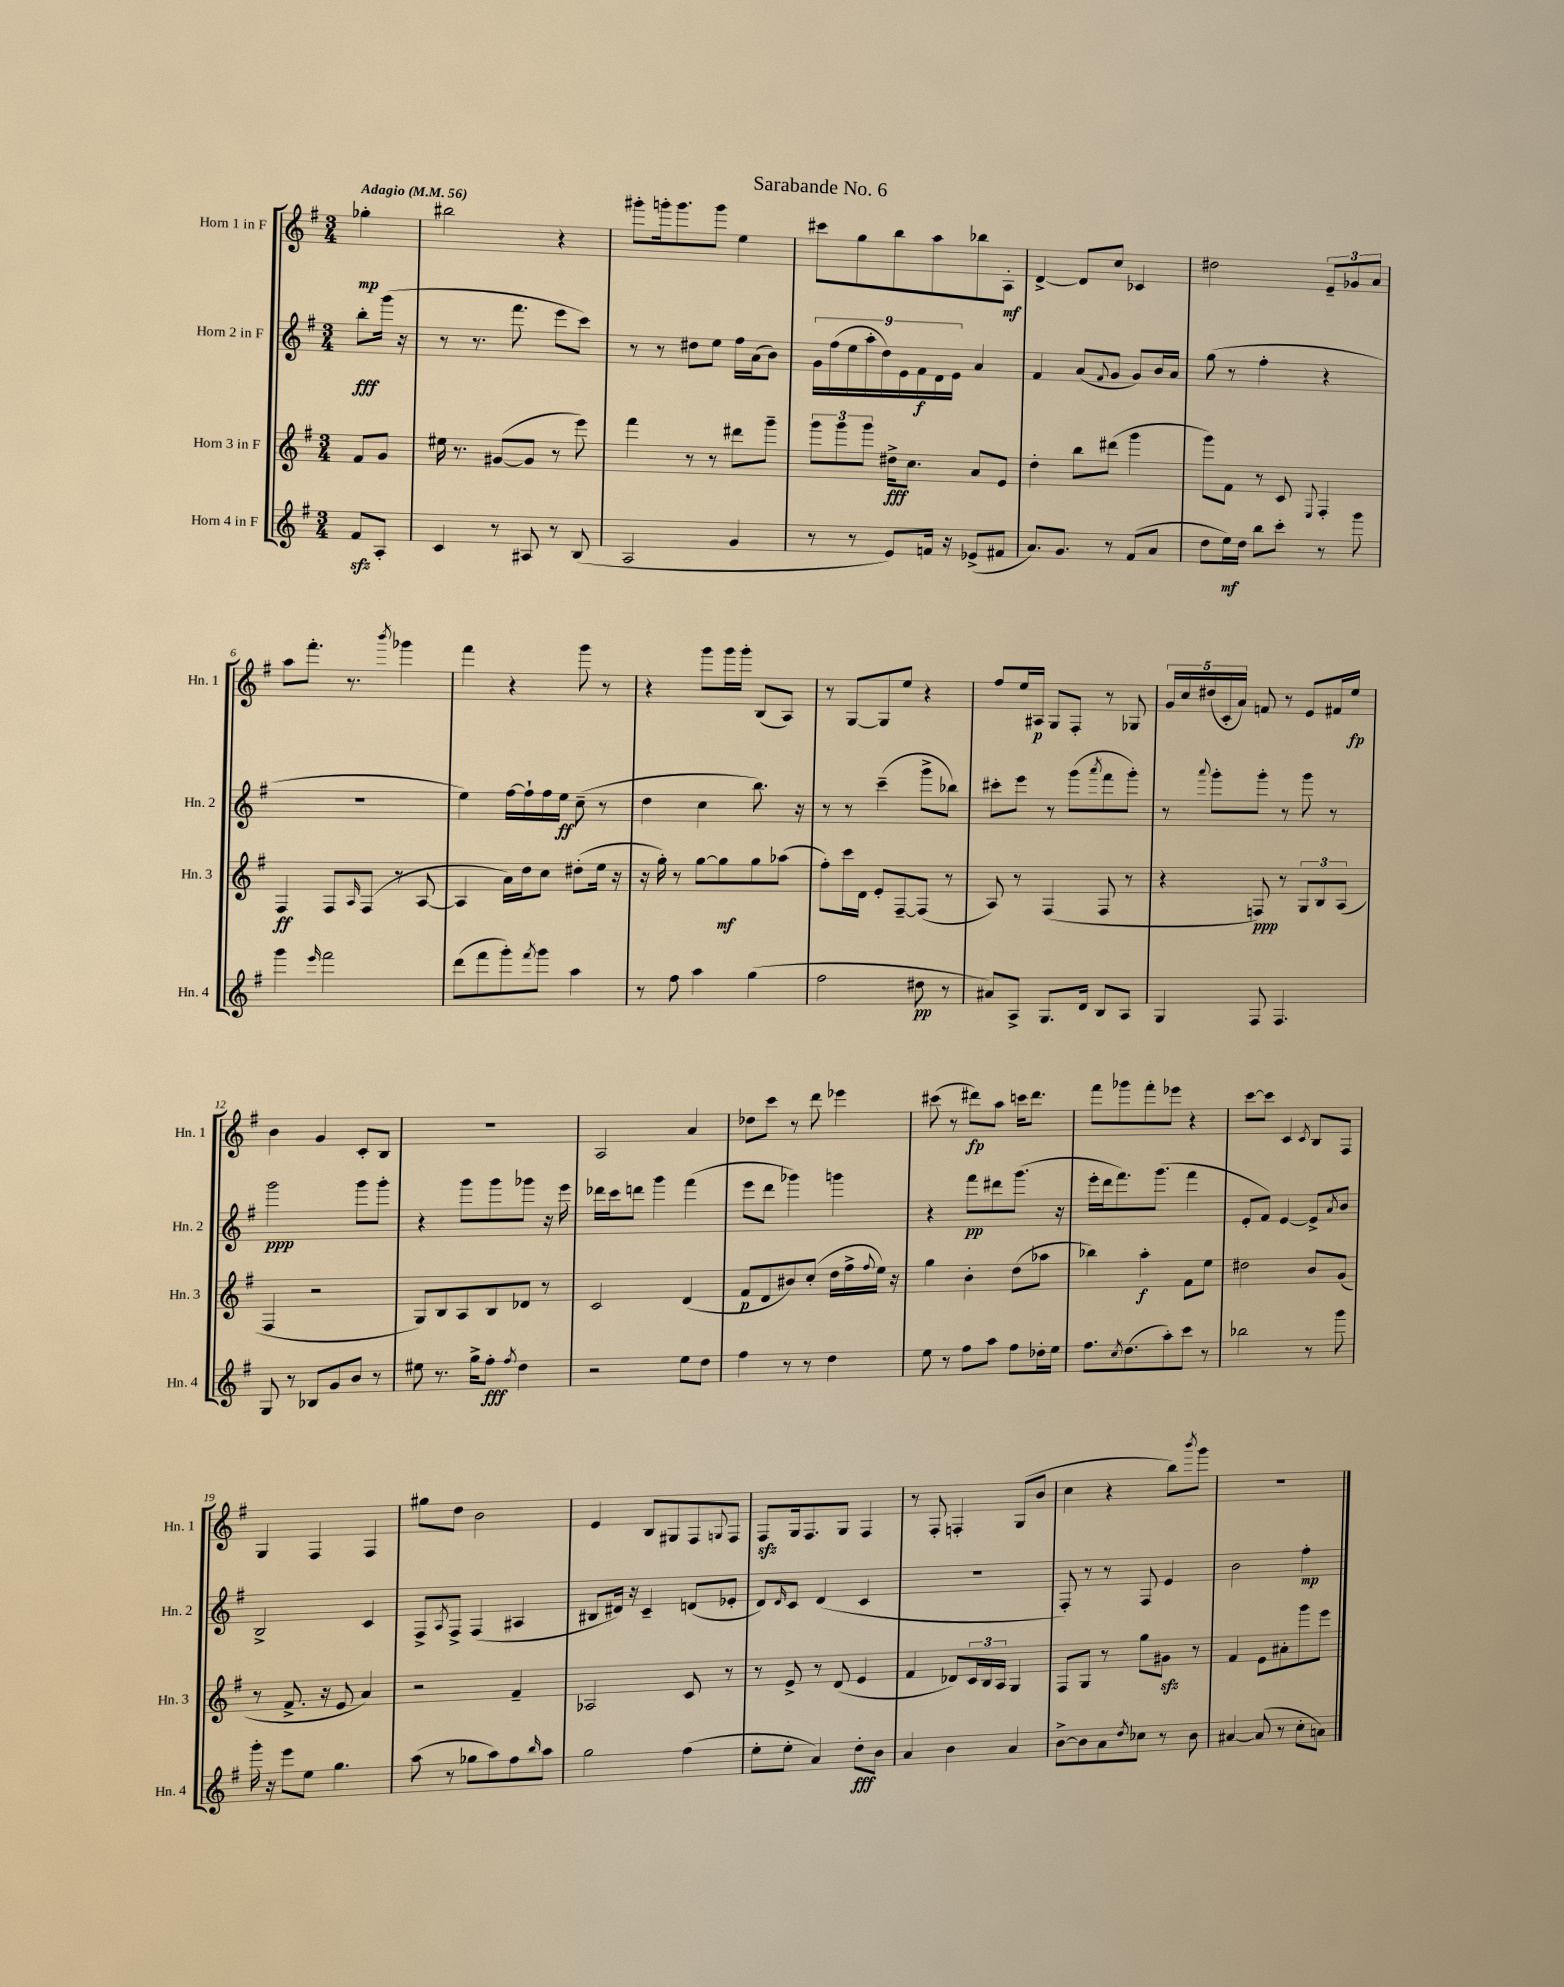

**kern	**kern	**kern	**kern
*staff4	*staff3	*staff2	*staff1
*clefG2	*clefG2	*clefG2	*clefG2
*k[f#]	*k[f#]	*k[f#]	*k[f#]
*M3/4	*M3/4	*M3/4	*M3/4
*MM56	*MM56	*MM56	*MM56
8f#/L	8f#/L	8bb'\L	4gg-'\
8A'/J	8g/J	(16ggg\Jk	.
.	.	16r	.
=	=	=	=
4c/	16ee#\	8r	2bb#\
.	8.r	.	.
.	.	8.r	.
8r	([8g#/L	.	.
.	.	8.fff#\	.
8A#/	8g#/]J	.	.
8r	8r	8eee\L	4r
(8B/	8eee\)	8ccc\J)	.
=	=	=	=
2A/	4fff#\	8r	8ggg#'\L
.	.	8r	16ggg'\k
.	.	.	8.ggg\
.	8r	8dd#\L	.
.	8r	8ee\J	8ggg\J
4g/	8ddd#\L	16ff#\LL	4ee\
.	.	(16a\J	.
.	8ggg~\J	8b\J)	.
=	=	=	=
8r	12ggg\L	18g\LL	8ccc#\L
.	.	(18ff#\	.
.	12ggg\	.	.
.	.	18ee\	.
8r	.	.	8gg\
.	12ggg\J	18aa'\	.
.	.	18dd\)	.
8e/L)	16dd#^\LK	.	8bb\
.	.	18e\	.
.	8.cc\J	.	.
.	.	18f#\	.
16f/Jk	.	.	8aa\
.	.	18d\	.
16r	.	.	.
.	.	18e\JJ	.
(8e-^/L	8a/L	4a/	8bb-\
8f#/J	8e/J	.	8A'\J
=	=	=	=
8.a/L)	4dd'\	4f#/	[4d^/
8.g/J	.	.	.
.	8bb\L	(8a/L	8d/]L
.	.	8qqf#/	.
8r	(8ddd#\J	8g/J	8cc/J
(8f#/L	4ggg\	8g/L)	4c-/
8a/J	.	16b/L	.
.	.	16a/JJ	.
=	=	=	=
8dd\L	8ggg\L)	(8gg\	2dd#\
16ee\L)	8f#\J	8r	.
16dd\JJ	.	.	.
8bb\L	8r	4ff#'\	.
8ccc'\J	8c/	.	.
.	8qqE/	.	.
8r	4F#'/	4r	12e~/L
.	.	.	12g-/
8ggg\	.	.	.
.	.	.	12a/J
=	=	=	=
4ggg\	4F#/	2.r	8aa\L
.	.	.	8.fff#'\J
16qqeee/	.	.	.
2fff#\	8F#/L	.	.
.	.	.	8.r
.	16qqA/	.	.
.	(8F#/J	.	.
.	.	.	8qbbb/
.	8r	.	4ggg-\
.	[8A/	.	.
=	=	=	=
(8ddd\L	4A/]	4ee\)	4fff#\
8fff#\	.	.	.
8ggg'\)	16a\LL)	[16ff#\LL	4r
.	16dd\J	16ff#`\]	.
8qfff#/	.	.	.
8ggg\J	8cc\J	16ff#\	.
.	.	16ee\JJ	.
4aa\	(8dd#'\L	(8cc~\	8ggg\
.	16ee\Jk	8r	8r
.	16r	.	.
=	=	=	=
8r	16r	4dd\	4r
.	16gg'\)	.	.
8ff#\	8r	.	.
4aa\	[8gg\L	4cc\	8ggg\L
.	8gg\]	.	16ggg\L
.	.	.	16ggg'\JJ
(4gg\	8gg\	8.bb\)	(8B/L
.	(8aa-\J	.	8A/J)
.	.	16r	.
=	=	=	=
2ff#\	8ff#'\L)	8r	8r
.	16ccc\L	8r	[8G/L
.	16d\JJ	.	.
.	8e'/L	(4ccc~\	8G/]
.	[8F#~/	.	8ee/J
8dd#\	(8F#/]J	8ggg^\L	4r
8r	8r	8bb-\J)	.
=	=	=	=
8a#/L)	8A/)	8ccc#'\L	8ff#/L
8A^/J	8r	8eee\J	16ee/L
.	.	.	16A#/JJ
8.G/L	(4F#/	8r	8G/L
.	.	(8ggg\L	8F#'/J
16d/Jk	.	.	.
.	.	8qaaa/	.
8B/L	8F#/	8fff#\	8r
8A/J	8r	8ggg'\J)	8G-/
=	=	=	=
4G/	4r	8r	20g/LL
.	.	.	20cc/
.	.	.	(20dd#/
.	.	8qqaaa/	.
.	.	8ggg'\L	.
.	.	.	20c'/
.	.	.	20a/JJ)
8F#/	8F/)	8ggg'\J	8f/
4.F#/	8r	8r	8r
.	12G/L	8ggg\	8e/L
.	12B/	.	.
.	.	8r	16f#/L
.	(12A/J	.	.
.	.	.	16ee/JJ
=	=	=	=
8G/	4F#/	2ggg\	4b\
8r	.	.	.
8B-/L	2r	.	4g/
8g/	.	.	.
8b/J	.	8ggg\L	8c'/L
8r	.	8ggg'\J	8B/J
=	=	=	=
8ee#\	8G/L)	4r	2.r
8.r	8B/	.	.
.	8A/	8ggg\L	.
16gg^\LK	.	.	.
8ff#'\J	8B/	8ggg\	.
8qff#/	.	.	.
4dd\	8d-/J	8ggg-\J	.
.	8r	16r	.
.	.	16eee\	.
=	=	=	=
2r	2c/	16ddd-\LL	2A/
.	.	16ccc\J	.
.	.	8ddd\J	.
.	.	4ggg\	.
8ee\L	(4d/	(4fff#\	4a/
8dd\J	.	.	.
=	=	=	=
4ff#\	8f#/L	8eee\L	8dd-\L
.	8d/	8ddd\J	8ccc\J
8r	8b#/)	4ggg-\)	8r
8r	(8cc'/J	.	8ddd\
4dd\	16dd\LL	4ggg\	4eee-\
.	16ff#^\	.	.
.	8qqff#/	.	.
.	16ee\JJ)	.	.
.	16r	.	.
=	=	=	=
8ee\	4gg\	4r	(8ccc#\
8r	.	.	8r
8ff#\L	4b'\	8fff#\L	8ddd#\L)
8aa\J	.	8ddd#\	8aa\J
8ff#\L	(8dd\L	(8.ggg\J	16ccc\LK
.	.	.	8.ddd#\J
16dd-'\L	8aa-\J	.	.
16ee\JJ	.	16r	.
=	=	=	=
8.ff#\L	4bb-\)	16eee'\LL	8fff#\L
.	.	16ddd\J	.
.	.	8.fff#\)	8ggg-\
8qcc/	.	.	.
(8.dd\	.	.	.
.	4aa'\	.	8fff#'\
.	.	(8.ggg\J	.
8aa'\)	.	.	8eee-\J
8ccc\J	8f#\L	4fff#\	4r
8r	8ee\J	.	.
=	=	=	=
2bb-\	2dd#\	8e'/L	[8ccc\L
.	.	8f#/J)	8ccc\]J
.	.	[4e/	4c/
.	.	.	8qc/
8r	8b/L	8e^/]L	8B/L
.	.	8qa/	.
8ggg\	(8g/J	8b/J	8F#/J
=	=	=	=
16ggg'\	8r	2B^/	4G/
16r	.	.	.
8eee\L	8.f#^/	.	.
8ee\J	.	.	4F#/
.	16r	.	.
4.gg\	8e/	.	.
.	4a/)	4c/	4F#/
=	=	=	=
(8aa\	2r	8F#^/L	8gg#\L
.	.	8qA/	.
8r	.	8F#^/J	8dd\J
8gg-\L	.	(4F#/	2b\
8aa\)	.	.	.
8ff#\	4f#~/	4A#/	.
16qqbb/	.	.	.
8aa\J	.	.	.
=	=	=	=
2gg\	2A-/	8B#/L	4e/
.	.	16d#/Jk)	.
.	.	16r	.
.	.	4c~/	8B/L
.	.	.	8G#/
(4ff#\	8c/	(8d/L	8F#/
.	.	.	8qqG/
.	8r	8e-'/J	8F#/J
=	=	=	=
8ee'\L	8r	8d/L)	8F#/L
.	.	16qqd/	.
8ee'\J	8e^/	8c/J	16G/k
.	.	.	8.F#/
4a/)	8r	(4d/	.
.	(8d/	.	8G/J
8dd'\L	4e/	4c/	4F#/
8b\J	.	.	.
=	=	=	=
4a/	4f#/	2.r	8r
.	.	.	8F#'/
4b\	8d-/L)	.	4F'/
.	24c/L	.	.
.	24B/	.	.
.	24A/JJ	.	.
4a/	4G/	.	(8G/L
.	.	.	8b/J
=	=	=	=
[8b^\L	8F#/L	8F#'/)	4cc\
8b\]	8G/J	8r	.
8a\	8r	8r	4r
8qdd/	.	.	.
8cc-\J	8gg\L	8F#/	.
8r	8g#\J	4e/	8bb\L)
.	.	.	8qbbb/
8b\	8r	.	8ggg\J
=	=	=	=
[4a#/	4f#/	2b\	2.r
(8a#/]	8e\L	.	.
8r	8a#'\	.	.
8cc'\L	8ggg\	4ff#'\	.
8a\J)	8eee\J	.	.
==	==	==	==
*-	*-	*-	*-
